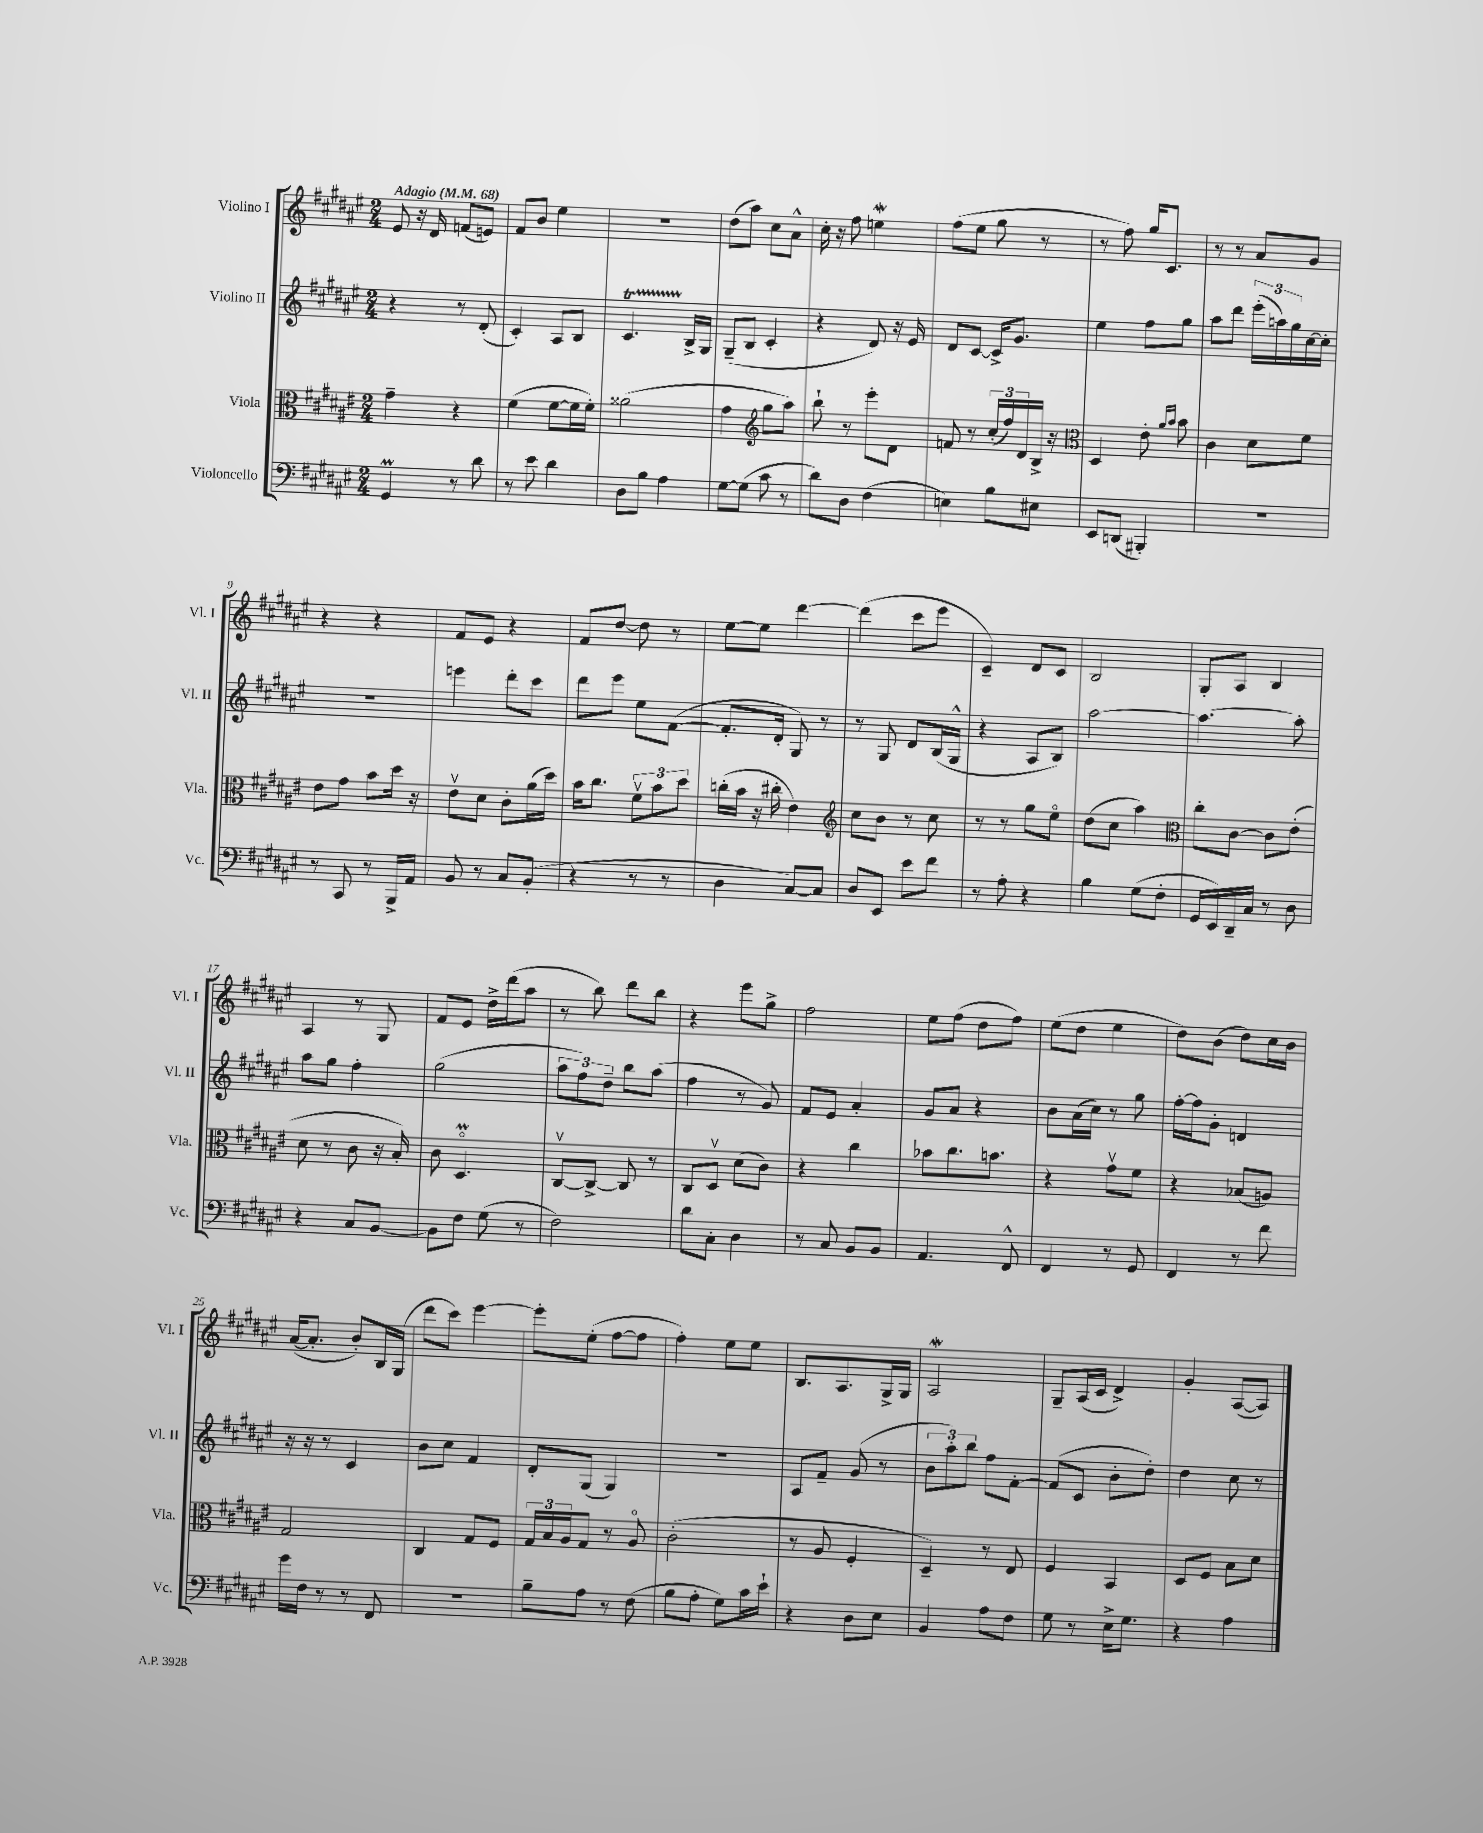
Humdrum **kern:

**kern	**kern	**kern	**kern
*staff4	*staff3	*staff2	*staff1
*clefF4	*clefC3	*clefG2	*clefG2
*k[f#c#g#d#a#e#]	*k[f#c#g#d#a#e#]	*k[f#c#g#d#a#e#]	*k[f#c#g#d#a#e#]
*M2/4	*M2/4	*M2/4	*M2/4
*MM68	*MM68	*MM68	*MM68
4GG#	4g#~	4r	8e#
.	.	.	16r
.	.	.	16d#
8r	4r	8r	(8f
8d#	.	(8d#'	8e)
=	=	=	=
8r	(4f#	4c#')	8f#
8e#	.	.	8b
4d#	[8f#	8A#	4ee#
.	16f#]	8B	.
.	16f#')	.	.
=	=	=	=
8D#	(2a##	4.c#	2r
8B	.	.	.
4A#	.	.	.
.	.	16B^	.
.	.	16G#	.
=	=	=	=
[8G#	4g#	(8G#~	(8dd#
(8G#]	.	8B	8aa#)
*	*clefG2	*	*
8c#	8gg#	4c#'	8cc#
8r	8aa#)	.	8a#^^
=	=	=	=
8d#)	8bb`	4r	16cc#'
.	.	.	16r
8D#	8r	.	8ff#
(4F#	8eee#'	8d#)	4ee
.	8d#	16r	.
.	.	16e#	.
=	=	=	=
4E)	8f	8d#	(8ff#
.	8r	[8c#	8ee#
8B	(24cc#'	16c#^]	8gg#
.	24ff#)	.	.
.	.	8.g#	.
.	24d#	.	.
8E#	16B^	.	8r
.	16r	.	.
=	=	=	=
*	*clefC3	*	*
8EE#	4D#	4ee#	8r
(8DD	.	.	8ff#)
4BBB#')	8e#'	8ff#	16gg#
.	.	.	8.c#
.	16qqa#	.	.
.	16qqb	.	.
.	8b	8gg#	.
=	=	=	=
2r	4c#	8aa#	8r
.	.	8ddd#	8r
.	8d#	(24eee#'	8a#
.	.	24aa)	.
.	.	24gg#	.
.	8f#	[16cc#	8g#
.	.	16cc#']	.
=	=	=	=
8r	8e#	2r	4r
8CC#	8g#	.	.
8r	8b	.	4r
16BBB^	16dd#	.	.
16AA#	16r	.	.
=	=	=	=
8BB	8e#v	4eee	8f#
8r	8d#	.	8e#
8C#	8c#'	8ddd#'	4r
(8BB'	(16a#	8ccc#	.
.	16dd#)	.	.
=	=	=	=
4r	16b	8ddd#	8f#
.	8.cc#	.	.
.	.	8eee#	[8dd#
8r	12f#v	8ee#	8dd#]
.	12b	.	.
8r	.	([8f#	8r
.	12dd#	.	.
=	=	=	=
4D#	(16cc'	8.f#']	[8ee#
.	16b	.	.
.	16r	.	8ee#]
.	16cc#'	16d#'	.
[8C#)	4e#)	8G#)	[4ddd#
8C#]	.	8r	.
=	=	=	=
*	*clefG2	*	*
8D#	8cc#	8r	(4ddd#]
8EE#	8b	8G#	.
8e#	8r	8d#	8ccc#
8f#	8cc#	(16B	8eee#
.	.	16G#^^	.
=	=	=	=
8r	8r	4r	4c#~)
8A#'	8r	.	.
4r	8gg#	8A#	8d#
.	8ee#o	8B)	8c#
=	=	=	=
4B	(8dd#	[2aa#	2B
.	8cc#	.	.
(8G#	4aa#)	.	.
8F#'	.	.	.
=	=	=	=
*	*clefC3	*	*
16GG#	8cc#'	4.aa#_	8G#'
16EE#)	.	.	.
16DD#~	[8c#	.	8A#
16C#	.	.	.
8r	8c#]	.	4B
8D#	(8e#'	8aa#']	.
=	=	=	=
4r	8d#	8aa#	4A#
.	8r	8gg#	.
8C#	8c#	4ff#'	8r
[8BB	16r	.	8G#
.	16B')	.	.
=	=	=	=
8BB]	8c#	(2gg#	8f#
8F#	4.D#o	.	8e#
(8G#	.	.	16dd#^
.	.	.	(16ddd#
8r	.	.	8aa#
=	=	=	=
2F#)	[8C#v	12aa#	8r
.	.	12ff#)	.
.	8C#^_	.	8bb)
.	.	12dd#~	.
.	8C#]	8bb	8ddd#
.	8r	(8aa#	8bb
=	=	=	=
8d#	8C#	4ff#	4r
8C#'	8D#v	.	.
4D#	(8d#	8r	8eee#
.	8c#)	8g#)	8gg#^
=	=	=	=
8r	4r	8f#	2ff#
8C#	.	8e#	.
8BB	4cc#	4a#'	.
8BB	.	.	.
=	=	=	=
4.AA#	8b-	8g#	8ee#
.	8.cc#	8a#	(8ff#
.	.	4r	8dd#
.	8.b	.	.
8FF#^^	.	.	8ff#)
=	=	=	=
4FF#	4r	8b	(8ee#
.	.	(16a#	8dd#
.	.	16cc#)	.
8r	8g#v	8r	4ee#
8GG#	8f#	8gg#	.
=	=	=	=
4FF#	4r	[16ff#'	8dd#)
.	.	16ff#]	.
.	.	8g#'	(8b
8r	(8B-	4d	8dd#)
8f#	8A)	.	16cc#
.	.	.	16b
=	=	=	=
16g#	2G#	16r	([16a#
16F#	.	16r	8.a#']
8r	.	8r	.
8r	.	4c#	8b')
8FF#	.	.	16B
.	.	.	(16G#
=	=	=	=
2r	4C#	8b	8ddd#
.	.	8cc#	8ccc#)
.	8G#	4f#	[4eee#
.	8F#	.	.
=	=	=	=
8B~	24G#	8d#'	8eee#']
.	24B	.	.
.	24A#	.	.
8A#	8G#	(8G#	(8ee#'
8r	8r	4G#)	[8ff#
(8F#	8A#o	.	8ff#]
=	=	=	=
8B	(2c#'	2r	4ff#')
8A#'	.	.	.
8G#)	.	.	8ee#
16c#	.	.	8ee#
16e#`	.	.	.
=	=	=	=
4r	8r	8A#	8.B
.	8A#	8f#~	.
.	.	.	8.A#
8D#	4F#'	(8g#	.
8E#	.	8r	16G#^
.	.	.	16G#
=	=	=	=
4BB	4D#~)	12b	2A#
.	.	12aa#')	.
.	.	12bb	.
8A#	8r	8ff#	.
8F#	8E#	[8f#'	.
=	=	=	=
8G#	4F#	(8f#]	8G#~
8r	.	8c#	(16A#
.	.	.	16c#
16E#^	4BB	8b'	4d#^)
8.G#	.	.	.
.	.	8dd#')	.
=	=	=	=
4r	8D#	4dd#	4g#'
.	8F#	.	.
4A#	8B	8cc#	([8A#
.	8d#	8r	8A#])
==	==	==	==
*-	*-	*-	*-
